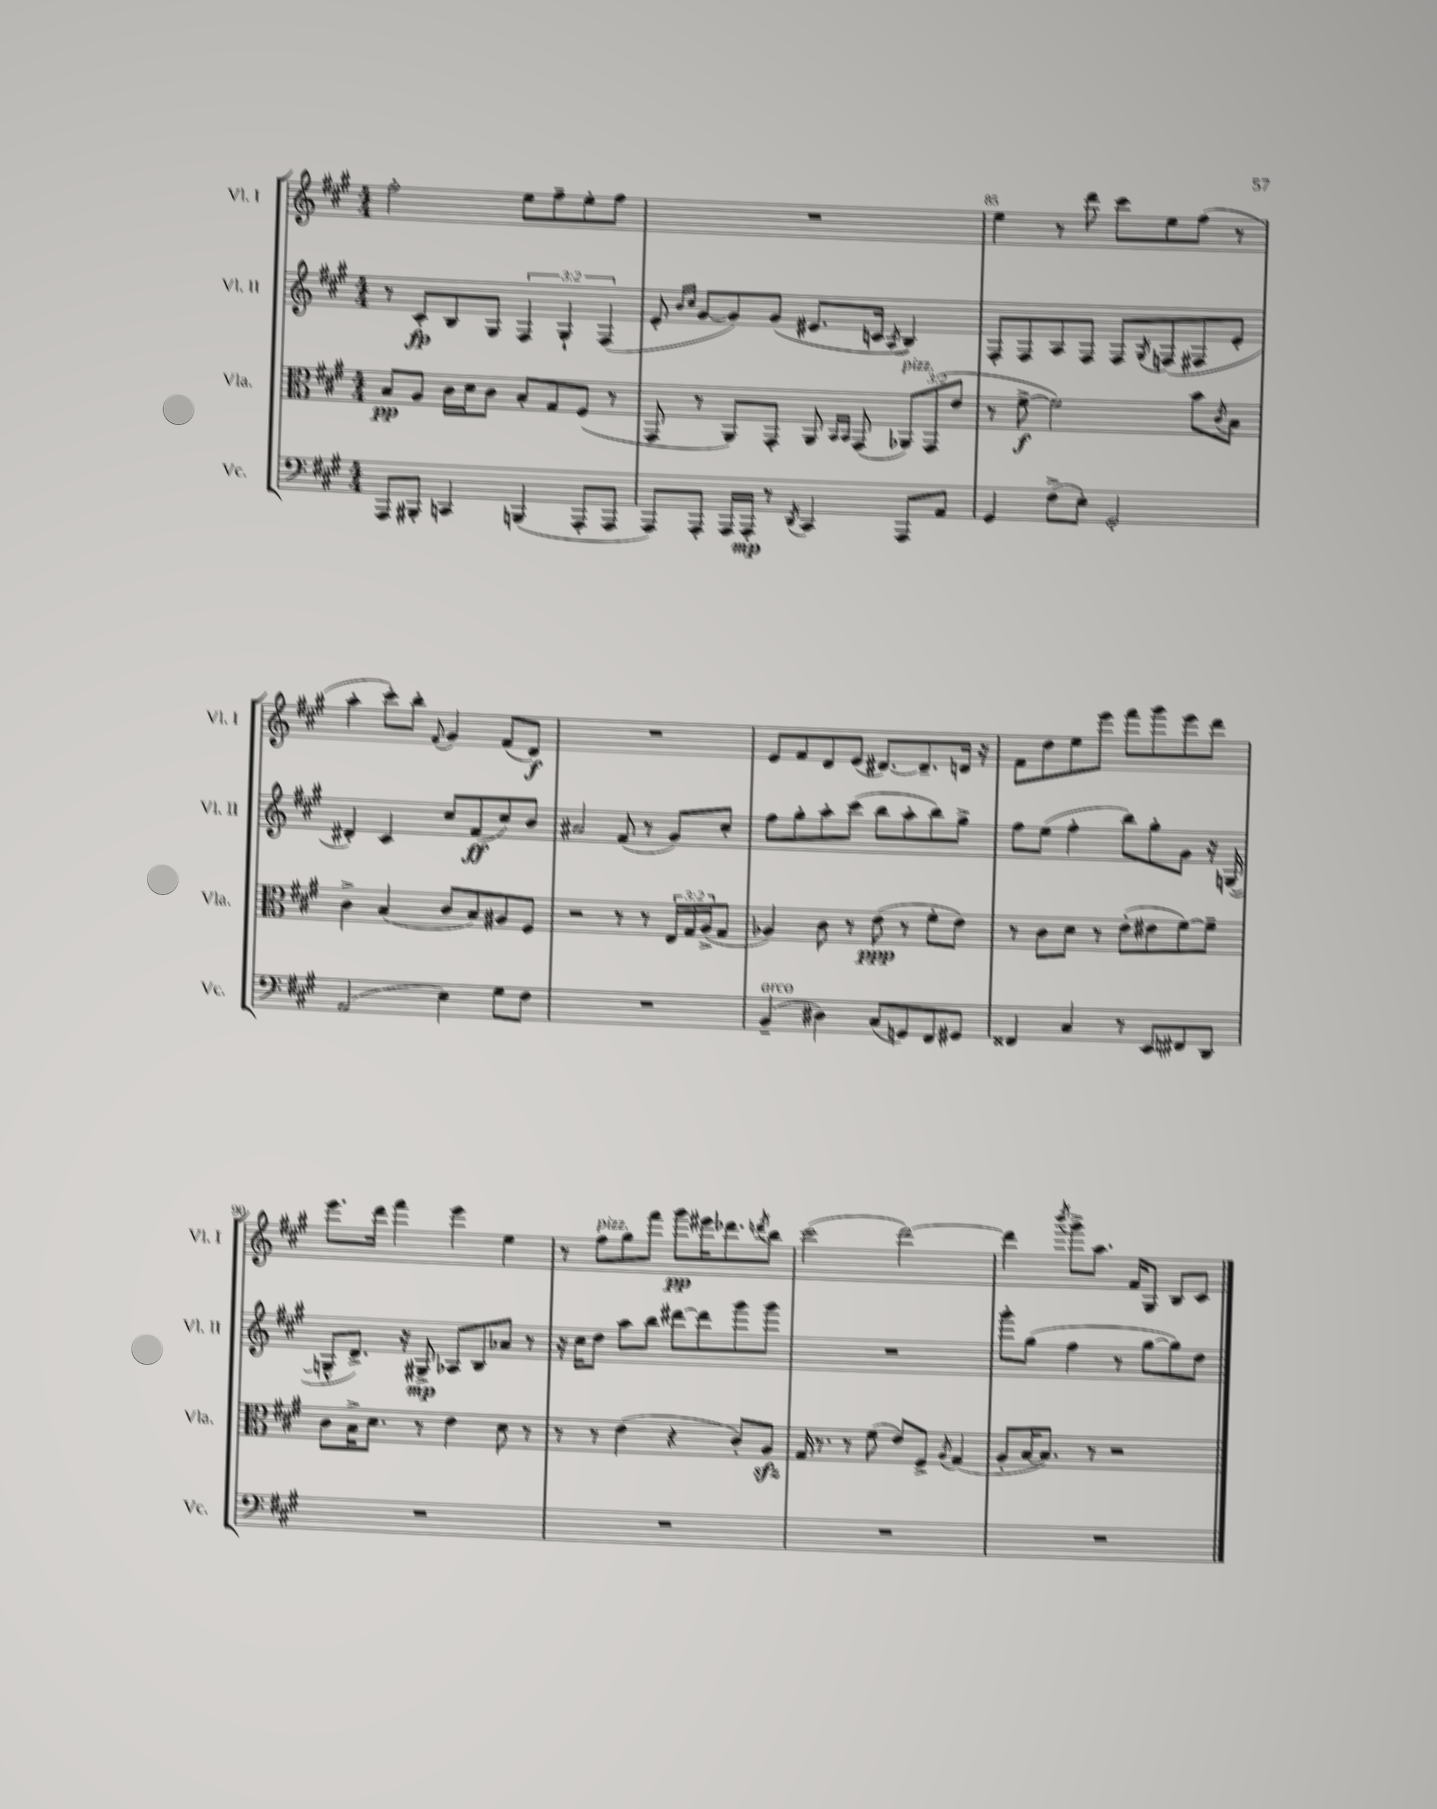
<<
\new StaffGroup <<
\new Staff = "s0" \with { instrumentName = "Vl. I" shortInstrumentName = "Vl. I" } {
    \clef treble \key a \major \numericTimeSignature \time 4/4
    fis''2-. e''8 fis''8-- e''8-. fis''8 |
    R1 |
    e''4 r8 d'''8 cis'''8 e''8 fis''8( r8 |
    a''4-. cis'''8-.) b''8-. \appoggiatura { fis'8 } gis'4 fis'8( d'8\f) |
    R1 |
    e'8 fis'8 d'8 e'8( dis'8.~) dis'8.-- d'16 r16 |
    fis'8 d''8 e''8 e'''8 fis'''8 gis'''8 e'''8 d'''8 |
    e'''8. d'''16 fis'''4 e'''4 e''4 |
    r8 fis''8^\markup { \italic "pizz." } gis''8 fis'''8 gis'''8\pp eis'''16 des'''8. \acciaccatura { d'''8 } b''8 |
    cis'''2( d'''2~) |
    d'''4 \acciaccatura { b'''8 } gis'''8-> a''8. fis'16 gis8 b8 cis'8 \bar "|." |
}
\new Staff = "s1" \with { instrumentName = "Vl. II" shortInstrumentName = "Vl. II" } {
    \clef treble \key a \major \numericTimeSignature \time 4/4 \override Staff.TupletNumber.text = #tuplet-number::calc-fraction-text
    r8 cis'8-.\fp b8 gis8 \tuplet 3/2 { fis4 gis4-! fis4( } |
    e'8-. \grace { b'16 cis''16 } gis'8~ gis'8) gis'8( eis'8. c'16 \acciaccatura { a8 } b4) |
    fis8-. fis8 a8 fis8 fis8 \acciaccatura { gis8 } f8( fis8 e'8-. |
    dis'4-.) cis'4 cis''8 fis'8\ff( cis''8) b'8 |
    ais'2 fis'8( r8 gis'8) cis''8-. |
    fis''8 gis''8-. a''8-. cis'''8( b''8 a''8-. b''8) gis''8-> |
    fis''8 e''8( fis''4-. b''8) gis''8-. gis'8 r16 g16~( |
    g8-^ d'8.->) r16 gis8->\mp aes8 b8 aes'8 r8 |
    r16 cis''16 d''8 a''8 b''8 dis'''8~ dis'''8 gis'''8 gis'''8 |
    R1 |
    gis'''8-. gis''8( fis''4 r8 gis''8~ gis''8) d''8 \bar "|." |
}
\new Staff = "s2" \with { instrumentName = "Vla." shortInstrumentName = "Vla." } {
    \clef alto \key a \major \numericTimeSignature \time 4/4 \override Staff.TupletNumber.text = #tuplet-number::calc-fraction-text
    b8\pp a8 cis'16 d'16 cis'8 b8-. gis8 fis8( r8 |
    gis,8 r8 a,8) gis,8-. a,8 \grace { b,16 b,16 } gis,8( \tuplet 3/2 { aes,8^\markup { \italic "pizz." }) gis,8( e'8 } |
    r8 fis'8~->\f fis'2) b'8 \acciaccatura { cis'8 } b8 |
    cis'4-> b4( cis'8 b8) ais8 fis8 |
    r2 r8 r8 \tuplet 3/2 { e16 gis16 a16->( } gis8 |
    aes4) cis'8 r8 e'8\ppp( r8 fis'8-. e'8) |
    r8 cis'8 d'8 r8 e'8-.( eis'8 fis'8~) fis'8-- |
    cis'8 b16-> d'8. r8 e'4 d'8 r8 |
    r8 r8 e'4( r4 cis'8-.) a8\sfz |
    gis16 r8. r8 fis'8( e'8) fis8-> \acciaccatura { a8 } gis4( |
    a8-. b16~ b8.) r8 r2 \bar "|." |
}
\new Staff = "s3" \with { instrumentName = "Vc." shortInstrumentName = "Vc." } {
    \clef bass \key a \major \numericTimeSignature \time 4/4
    a,,8 bis,,8-. c,4 b,,4( a,,8-. a,,8 |
    a,,8) a,,8-. a,,16 a,,16-.\mp r8 \acciaccatura { d,8 } cis,4 a,,8 a,8 |
    gis,4 fis8->( e8-.) gis,2-. |
    a,2( e4) gis8 fis8 |
    R1 |
    b,4--^\markup { \italic "arco" }( dis4) cis8( g,8) fis,8 gis,8 |
    fisis,4 cis4 r8 e,8 fis,8 d,8 |
    R1 |
    R1 |
    R1 |
    R1 \bar "|." |
}
>>
>>
\layout { \context { \Score currentBarNumber = #83 \override BarNumber.break-visibility = ##(#f #t #t) barNumberVisibility = #(every-nth-bar-number-visible 5) } }
